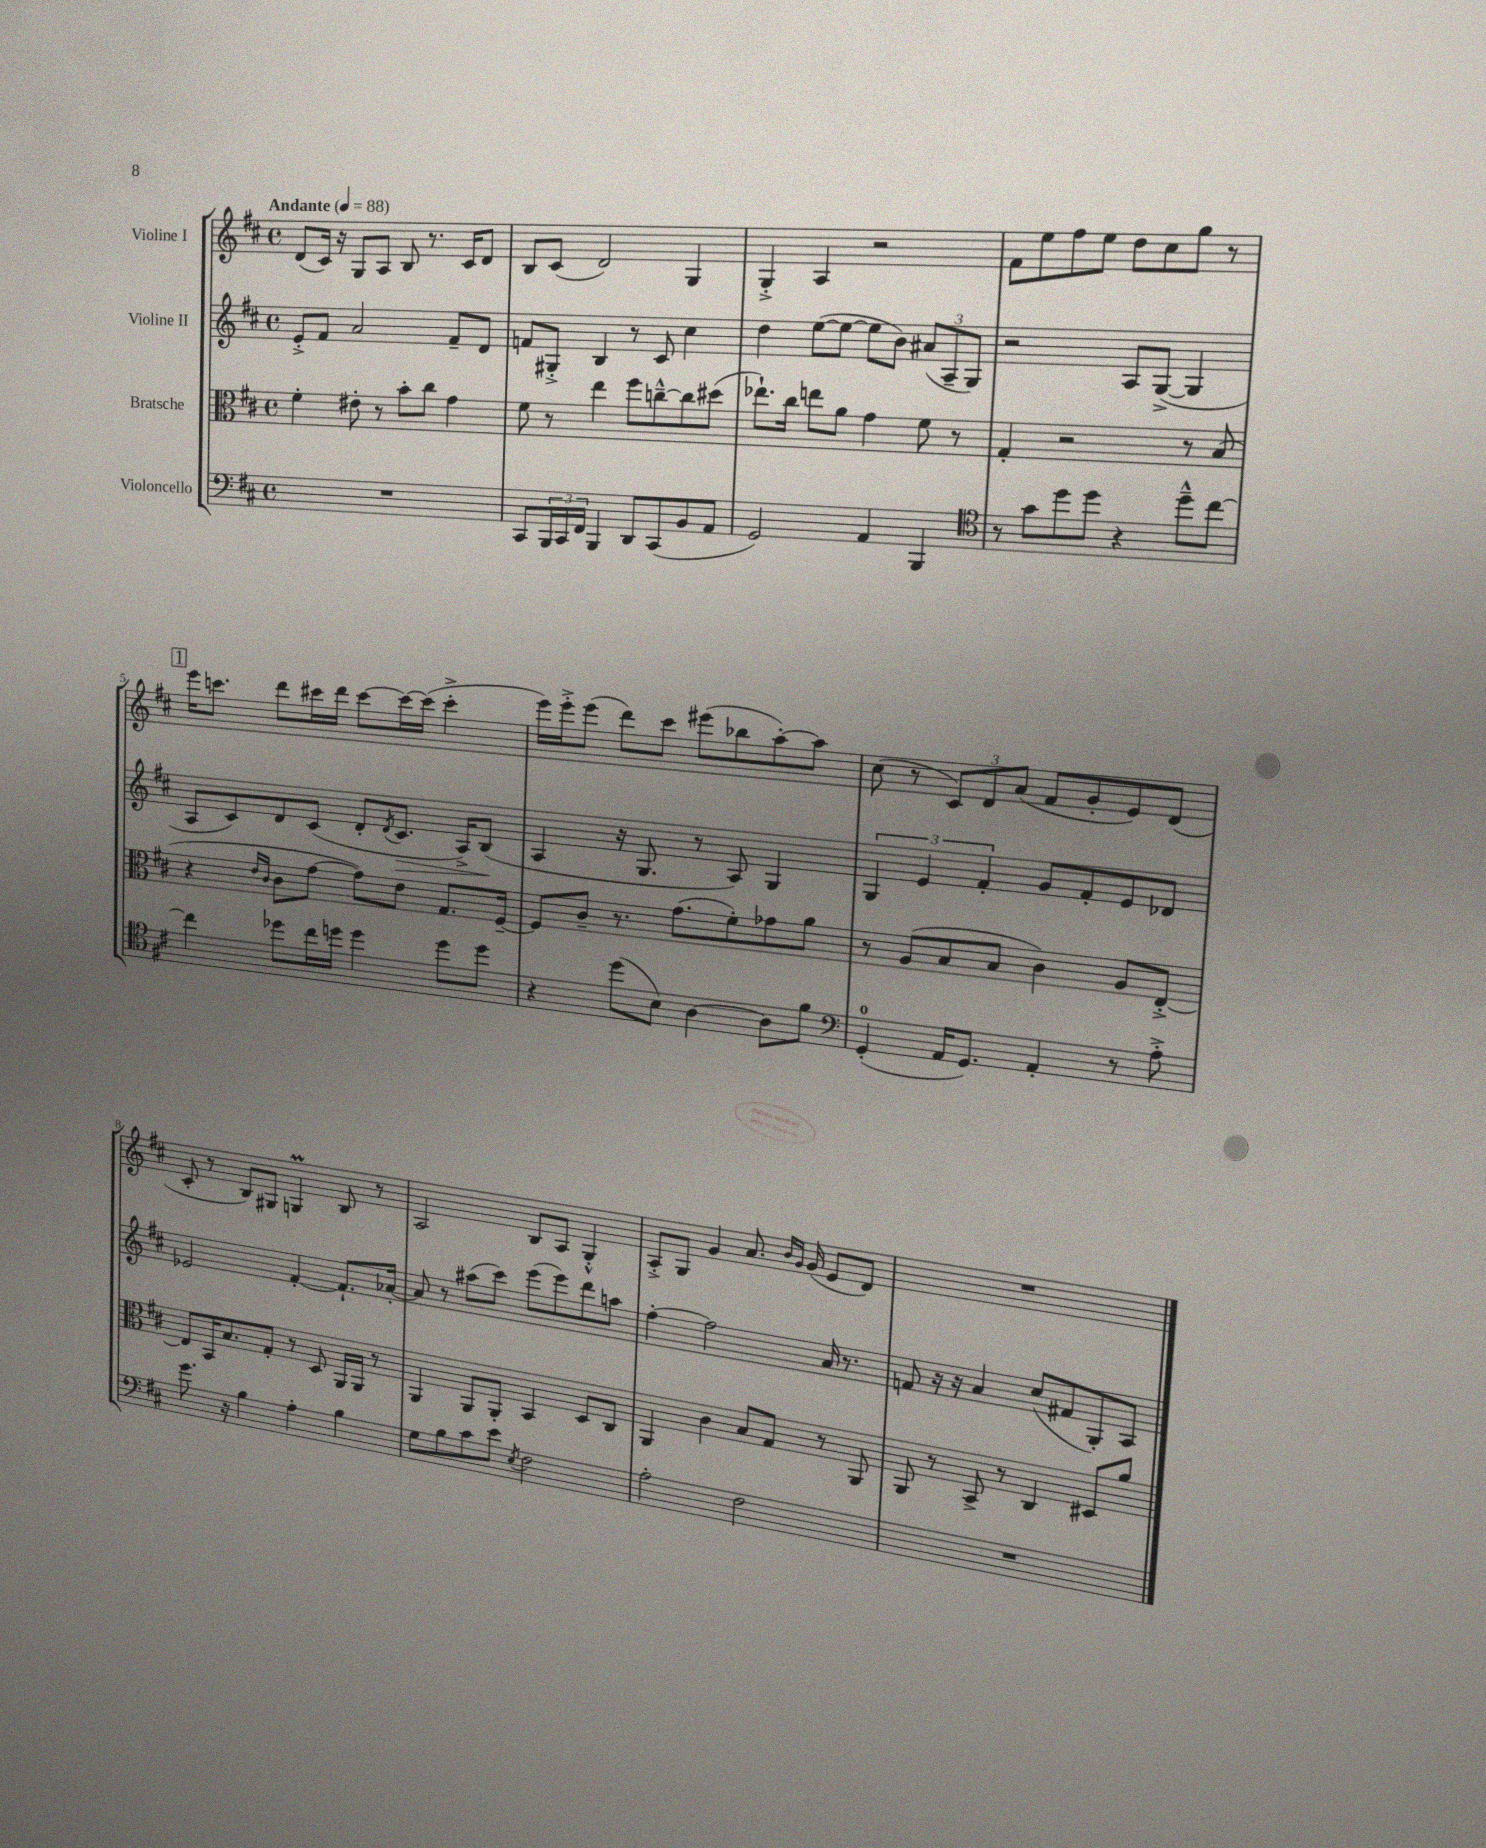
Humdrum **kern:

**kern	**kern	**kern	**kern
*staff4	*staff3	*staff2	*staff1
*clefF4	*clefC3	*clefG2	*clefG2
*k[f#c#]	*k[f#c#]	*k[f#c#]	*k[f#c#]
*M4/4	*M4/4	*M4/4	*M4/4
*met(c)	*met(c)	*met(c)	*met(c)
*MM88	*MM88	*MM88	*MM88
1r	4f#'	8e'^	(8d
.	.	8f#	16c#)
.	.	.	16r
.	8e#'	2a	8G
.	8r	.	8A
.	8b'	.	8B
.	8cc#	.	8.r
.	4g	8f#~	.
.	.	.	16c#
.	.	8d	8d
=	=	=	=
8CC#	8f#	8f	8B
24BBB	8r	8G#'^	(8c#
24CC#	.	.	.
24FF#	.	.	.
4BBB	4ee	4B	2d)
8DD	8ff#	8r	.
(8CC#	[8cc~^^	8c#	.
8BB	8cc]	4cc#	4G
8AA	(8dd#	.	.
=	=	=	=
2GG)	8.ee-`)	4dd	4G'^
.	16cc#	.	.
.	8ee	([8ee	4A
.	8a	8ee_	.
4AA	4g	8ee]	2r
.	.	8b)	.
4BBB	8f#	(12a#	.
.	.	12A~	.
.	8r	.	.
.	.	12G)	.
=	=	=	=
*clefC4	*	*	*
8r	4G'	2r	8f#
8g	.	.	8ee
8dd	2r	.	8ff#
8dd	.	.	8ee
4r	.	8A	8dd
.	.	([8G^	8cc#
8dd~^^	8r	4G]	8gg
[8cc#	(8B	.	8r
=	=	=	=
4cc#]	4r	8A	16eee
.	.	.	8.ccc
.	.	8c#)	.
.	16qqe	.	.
.	16qqc#	.	.
8dd-	8c#	8d	8ddd
16cc#	[8g	(8c#	16ccc#
16dd	.	.	16ddd
4dd	8g])	8d'	[8ccc#
.	.	8qd	.
.	8e	8.c#	16ccc#_
.	.	.	(16ccc#]
8dd	8.G	.	4ccc#'^
.	.	16A^)	.
8dd	.	(8B	.
.	[16F#~	.	.
=	=	=	=
4r	8F#]	4A	16eee)
.	.	.	16eee'^
.	8c#~	.	(8eee
(8dd	8.r	16r	8ddd)
.	.	8.G	.
8B)	.	.	8ccc#
.	(8.g	.	.
[4A	.	8r	(8eee#
.	8f#')	8A)	8bb-
8A]	8g-	4G	[8aa')
8f#	8a	.	8aa]
=	=	=	=
*clefF4	*	*	*
(4GG'	8r	6G	(8cc#
.	(8A	.	8r
.	.	6e	.
16AA	8B	.	12c#)
8.GG)	.	.	.
.	.	6f#'	12d
.	8B	.	.
.	.	.	(12a
4AA'	4c#)	8g	8f#
.	.	8f#'	8g'
8r	8A	8e	8e)
8A'^	[8E'^	8d-	(8d
=	=	=	=
8.g	8E]	2e-	8c#'
.	16BB	.	8r
16r	8.B	.	.
4B	.	.	8B)
.	8G'	.	8G#
4A'	8r	[4f#'	4G
.	8D	.	.
4B	16AA	8.f#`]	8B
.	16AA	.	.
.	8r	.	8r
.	.	[16a-'	.
=	=	=	=
8G	4AA	8a-]	2A
8B	.	8r	.
8c#	8AA	(8aa#	.
8e	8AA'	8ccc#)	.
8qE	.	.	.
2F#	4BB	(8eee	8B
.	.	8eee)	8A
.	8D	8ddd	4G'^^
.	8C#	8aa	.
=	=	=	=
2A'	4AA	[4ff#'	8A'^
.	.	.	8G
.	4c#	2ff#]	4g
2F#	8B	.	8.a
.	8G	.	.
.	.	.	16qqb
.	.	.	16qqg
.	.	.	(16g
.	8r	16a	8e
.	.	8.r	.
.	8AA	.	8d)
=	=	=	=
1r	8AA	8f	1r
.	8r	16r	.
.	.	16r	.
.	8BB^	4a	.
.	8r	.	.
.	4C#	(8cc#	.
.	.	8f#	.
.	8D#	8G')	.
.	8a	8A	.
==	==	==	==
*-	*-	*-	*-
